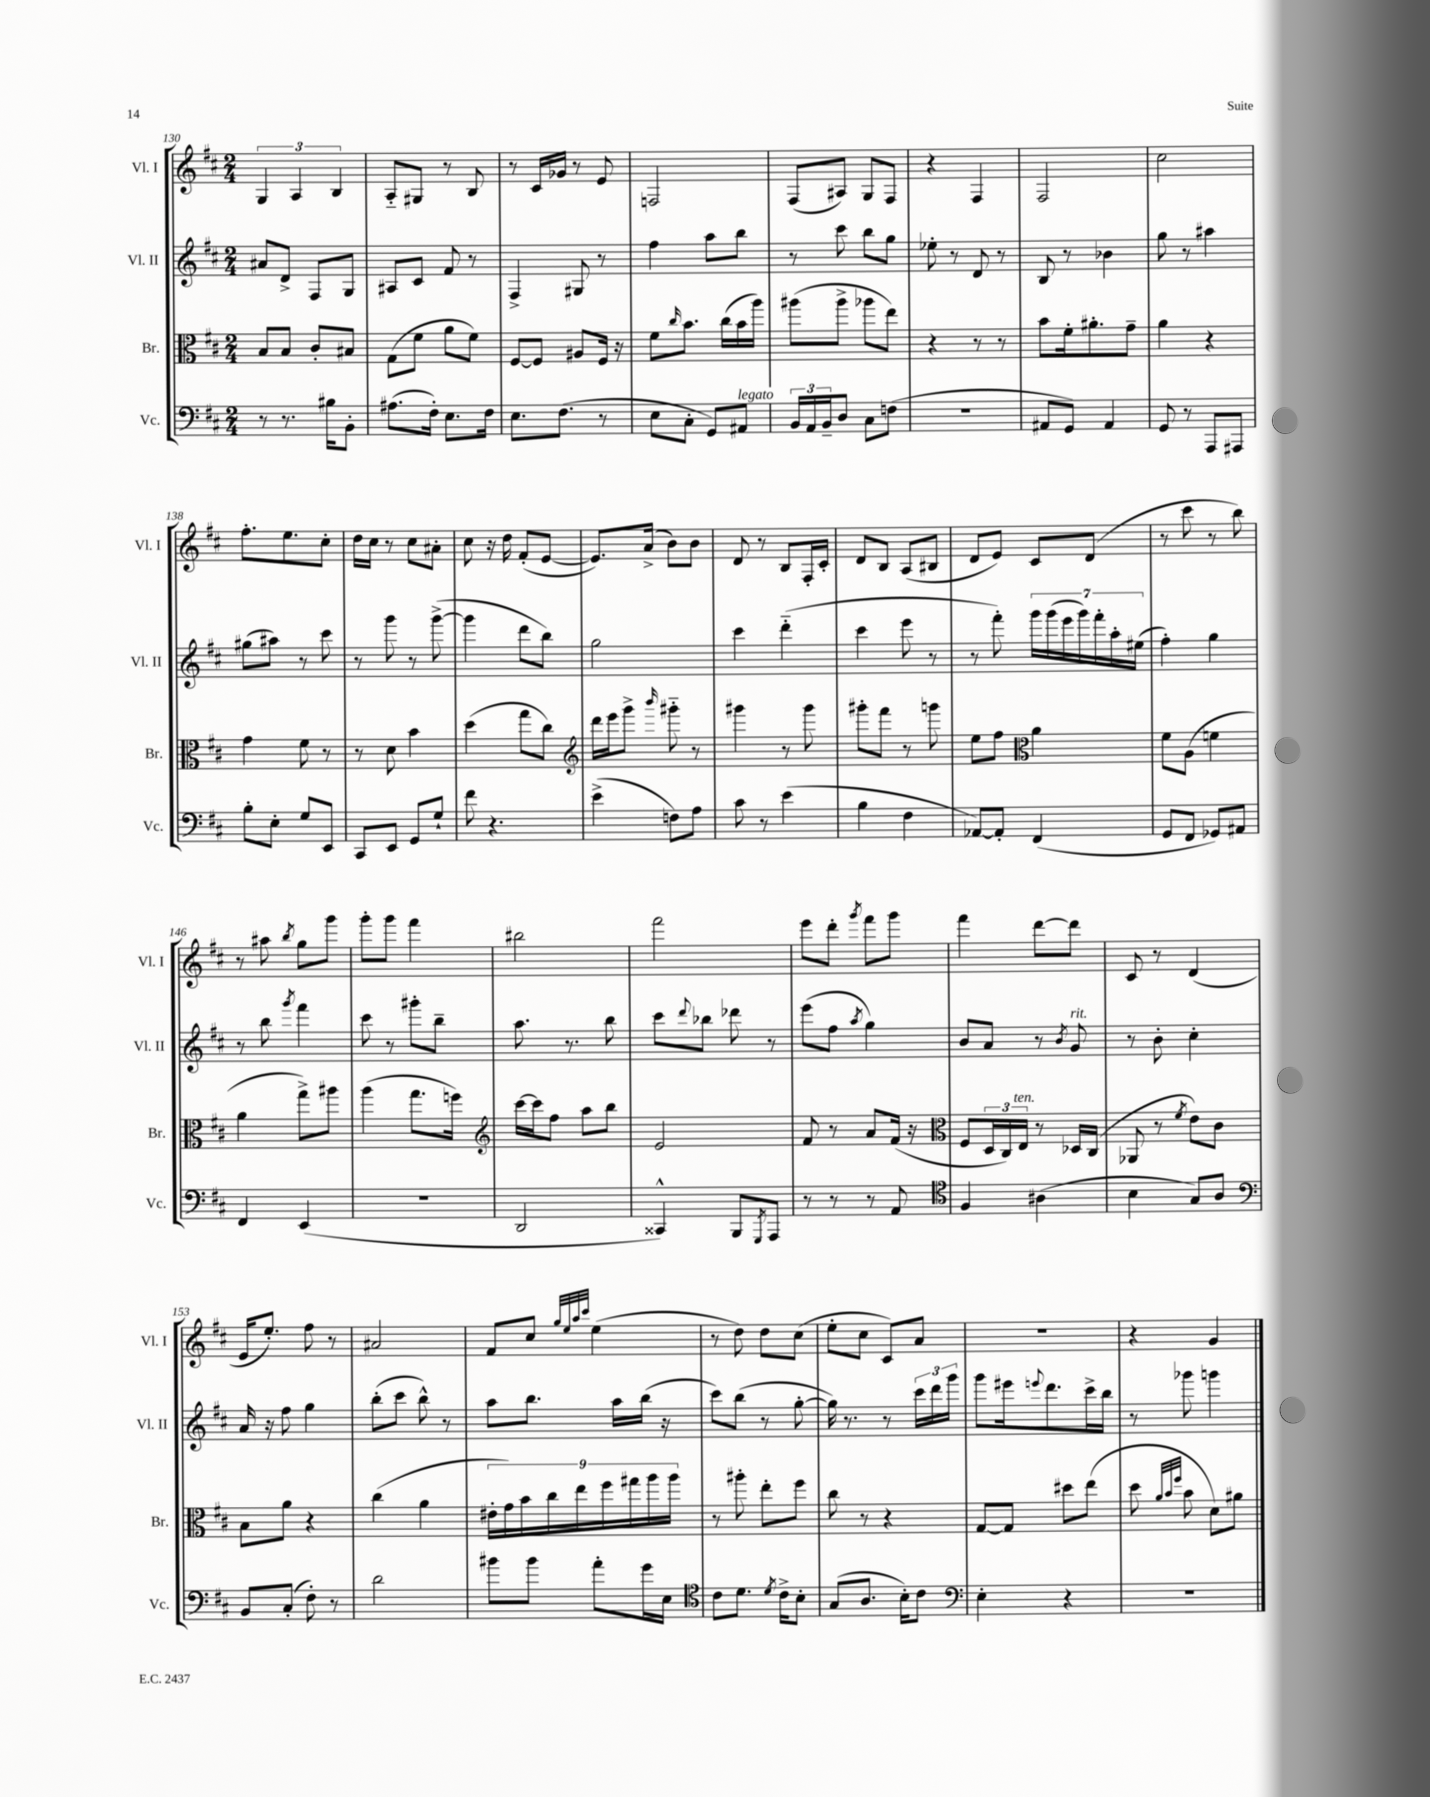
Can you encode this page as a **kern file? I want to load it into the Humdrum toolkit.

**kern	**kern	**kern	**kern
*part4	*part3	*part2	*part1
*staff4	*staff3	*staff2	*staff1
*I"Vc.	*I"Br.	*I"Vl. II	*I"Vl. I
*I'Vc.	*I'Br.	*I'Vl. II	*I'Vl. I
*clefF4	*clefC3	*clefG2	*clefG2
*k[f#c#]	*k[f#c#]	*k[f#c#]	*k[f#c#]
*M2/4	*M2/4	*M2/4	*M2/4
=130	=130	=130	=130
8r	8B/L	8a#X/L	6G/
8.r	8B/J	8d^/J	.
.	.	.	6A/
.	8c#'/L	8F#/L	.
16B#X\KL	.	.	.
.	.	.	6B/
8BB'\J	8B#X/J	8G/J	.
=131	=131	=131	=131
(8.A#X\L	(8G\L	8A#X/L	8A/L
.	8f#\J	8c#/J	8G#X/J
16F#'\Jk)	.	.	.
8.E\L	8a\L	8f#/	8r
.	8f#\J)	8r	8B/
16F#\Jk	.	.	.
=132	=132	=132	=132
8.E\L	[8F#/L	4F#^/	8r
.	8F#/J]	.	16c#/LL
(8.F#\J	.	.	16g-X/JJ
.	8A#X/L	8G#X/	8r
8r	16F#/Jk	8r	8e/
.	16r	.	.
=133	=133	=133	=133
8E\L	8f#\L	4ff#\	2Fn/
.	16qqcc#/	.	.
8C#'\J	8.b\J	.	.
8GG/L)	.	8aa\L	.
.	(16cc#\LL	.	.
!LO:TX:a:i:t=legato	!	!	!
8AA#X/J	16b\	8bb\J	.
.	16aa\JJ)	.	.
=134	=134	=134	=134
24BB/LL	(8aa#X\L	8r	(8F#/L
24AA/	.	.	.
24BB~/J	.	.	.
8D/J	8aa#^\J	8ccc#\	8A#X/J)
8C#\L	8aa-X\L	8bb\L	8G/L
(8Fn\J	8ee\J)	8gg\J	8F#/J
=135	=135	=135	=135
2r	4r	8ee-X'\	4r
.	.	8r	.
.	8r	8d/	4F#/
.	8r	8r	.
=136	=136	=136	=136
8AA#X/L	8b\L	8B/	2F#/
8GG/J)	16f#'\k	8r	.
.	8.a#X'\	.	.
4AA#/	.	4b-X\	.
.	8g~\J	.	.
=137	=137	=137	=137
8GG/	4a\	8gg\	2cc#\
8r	.	8r	.
8AAA/L	4r	4aa#X\	.
8AAA#X/J	.	.	.
!!LO:LB:g=z
=138	=138	=138	=138
8B'\L	4g\	(8gg#X\L	8.ff#'\L
8E'\J	.	8aa#X\J)	.
.	.	.	8.ee\
8G/L	8f#\	8r	.
8EE/J	8r	8ccc#\	8cc#'\J
=139	=139	=139	=139
8CC#/L	8r	8r	16dd\LL
.	.	.	16cc#\JJ
8EE/J	8d\	8ggg\	8r
8GG/L	4b\	8r	8cc#\L
8G`/J	.	([8ggg^\	8a#X'\J
=140	=140	=140	=140
8f#\	(4dd\	4ggg\]	8cc#\
4.r	.	.	16r
.	.	.	16dd\
.	8gg\L	8ddd\L	(8f#'/L
.	8cc#\J)	8bb\J)	[8e/J
=141	=141	=141	=141
*	*clefG2	*	*
(4e^\	16ddd\LL	2gg\	8.e/L])
.	16eee\J	.	.
.	8ggg^\J	.	.
.	.	.	(16a^/Jk
.	16qqbbb/	.	.
8Fn\L)	8ggg#X\	.	8b\L)
8A\J	8r	.	8b\J
=142	=142	=142	=142
8c#\	4ggg#X\	4ccc#\	8d/
8r	.	.	8r
(4e\	8r	(4ddd\	8B/L
.	8ggg#\	.	16F#'/L
.	.	.	16c#'/JJ
=143	=143	=143	=143
4B\	8ggg#X'\L	4ccc#\	8d/L
.	8fff#\J	.	8B/J
4F#\	8r	8eee\	(8A/L
.	8gggn\	8r	8B#X/J
=144	=144	=144	=144
[8AA-X/L)	8ee\L	8r	8d/L
8AA-'/J]	8ff#\J	8fff#'\)	8e/J)
*	*clefC3	*	*
(4FF#/	4a\	28ggg\LL	8c#/L
.	.	(28ggg\	.
.	.	28eee\	.
.	.	28ggg\)	.
.	.	.	(8d/J
.	.	28fff#'\	.
.	.	28aa'\	.
.	.	(28ee#X\JJ	.
=145	=145	=145	=145
8GG/L	8f#\L	4ff#'\)	8r
8FF#/J	(8A\J	.	8ccc#\
8GG-X/L)	4fn\	4gg\	8r
8AA#X/J	.	.	8bb\)
!!LO:LB:g=z
=146	=146	=146	=146
4FF#/	4a\	8r	8r
.	.	8bb\	8aa#X\
.	.	8qggg/	8qbb/
(4EE/	8gg^\L)	4fff#\	8gg\L
.	8aa#X\J	.	8ggg\J
=147	=147	=147	=147
2r	(4aa\	8ccc#\	8ggg'\L
.	.	8r	8ggg\J
.	8.gg\L	8ggg#X'\L	4fff#\
.	.	8bb~\J	.
.	16ffn\Jk)	.	.
=148	=148	=148	=148
*	*clefG2	*	*
2DD/	[16ccc#\LL	8.aa\	2bb#X\
.	16ccc#\J]	.	.
.	8ff#\J	.	.
.	.	8.r	.
.	8aa\L	.	.
.	8bb\J	8bb\	.
=149	=149	=149	=149
4CC##X^^/)	2e/	8ccc#\L	2fff#\
.	.	8qqddd/	.
.	.	8bb-X\J	.
8BBB/L	.	8ddd-X\	.
8qGGG/	.	.	.
8AAA/J	.	8r	.
=150	=150	=150	=150
8r	8f#/	(8eee\L	8eee\L
8r	8r	8ff#\J	8ddd'\J
.	.	8qaa/	8qggg/
8r	8a/L	4gg\)	8fff#\L
8AA/	(16f#/Jk	.	8ggg\J
.	16r	.	.
=151	=151	=151	=151
*clefC4	*clefC3	*	*
4F#/	8F#/L	8b/L	4fff#\
.	24D/L	8a/J	.
.	24C#/)	.	.
!	!LO:TX:a:i:t=ten.	!	!
.	24E/JJ	.	.
(4A#X\	8r	8r	[8ddd\L
.	.	8qb/	.
!	!	!LO:TX:a:i:t=rit.	!
.	16D-X/LL	8g/	8ddd\J]
.	(16C#/JJ	.	.
=152	=152	=152	=152
4B\	8AA-X/	8r	8c#/
.	8r	8b'\	8r
.	8qf#/	.	.
8G/L)	8e\L)	4cc#'\	(4d/
8A/J	8c#\J	.	.
!!LO:LB:g=z
=153	=153	=153	=153
*clefF4	*	*	*
8BB/L	8B\L	16a/	16e/KL
.	.	16r	8.ee'/J)
(8C#'/J	8a\J	8ff#\	.
8F#'\)	4r	4gg\	8ff#\
8r	.	.	8r
=154	=154	=154	=154
2d\	(4cc#\	(8bb'\L	2a#X/
.	.	8ccc#\J	.
.	4a\	8bb^^\)	.
.	.	8r	.
=155	=155	=155	=155
8b#X\L	18e#X'\LL	8aa\L	8f#/L
.	18g\)	.	.
.	18b\	.	.
8b#\J	.	8.bb\J	8cc#/J
.	18cc#\	.	.
.	18ee\	.	.
.	.	.	32qqgg/LLL
.	.	.	32qqee/
.	.	.	32qqaa/
.	.	.	32qqccc#/JJJ
8a'\L	.	.	(4ee\
.	18ff#\	.	.
.	.	16aa\LL	.
.	18gg#X\	.	.
16g\L	.	(16bb\JJ	.
.	18aa\	.	.
16E\JJ	.	16r	.
.	18aa\JJ	.	.
=156	=156	=156	=156
*clefC4	*	*	*
8c#\L	8r	8ccc#\L)	8r
8.d\J	8aa#X'\	(8bb\J	8dd\)
.	8ee'\L	8r	8dd\L
8qd/	.	.	.
16c#^\KL	.	.	.
8B'\J	8ff#\J	[8gg'\	(8cc#\J
=157	=157	=157	=157
(8G/L	8cc#\	16gg\])	8ee'\L
.	.	8.r	.
8.A/J	8r	.	8cc#\J
.	4r	8r	8c#/L)
16B'\KL)	.	.	.
8c#\J	.	24ccc#\LL	8a/J
.	.	24ddd\	.
.	.	24ggg\JJ	.
=158	=158	=158	=158
*clefF4	*	*	*
4E'\	[8G/L	8ggg\L	2r
.	8G/J]	16eee#X\k	.
.	.	8qqeeen/	.
.	.	8.ddd\	.
4r	8dd#X\L	.	.
.	(8ee\J	16ccc#^\L	.
.	.	16bb\JJ	.
=159	=159	=159	=159
2r	8dd\	8r	4r
.	32qqa/LLL	.	.
.	32qqb/	.	.
.	32qqff#/JJJ	.	.
.	8b\	8ggg-X\	.
.	8d\L)	4gggn\	4g/
.	8a#X\J	.	.
==	==	==	==
*-	*-	*-	*-
